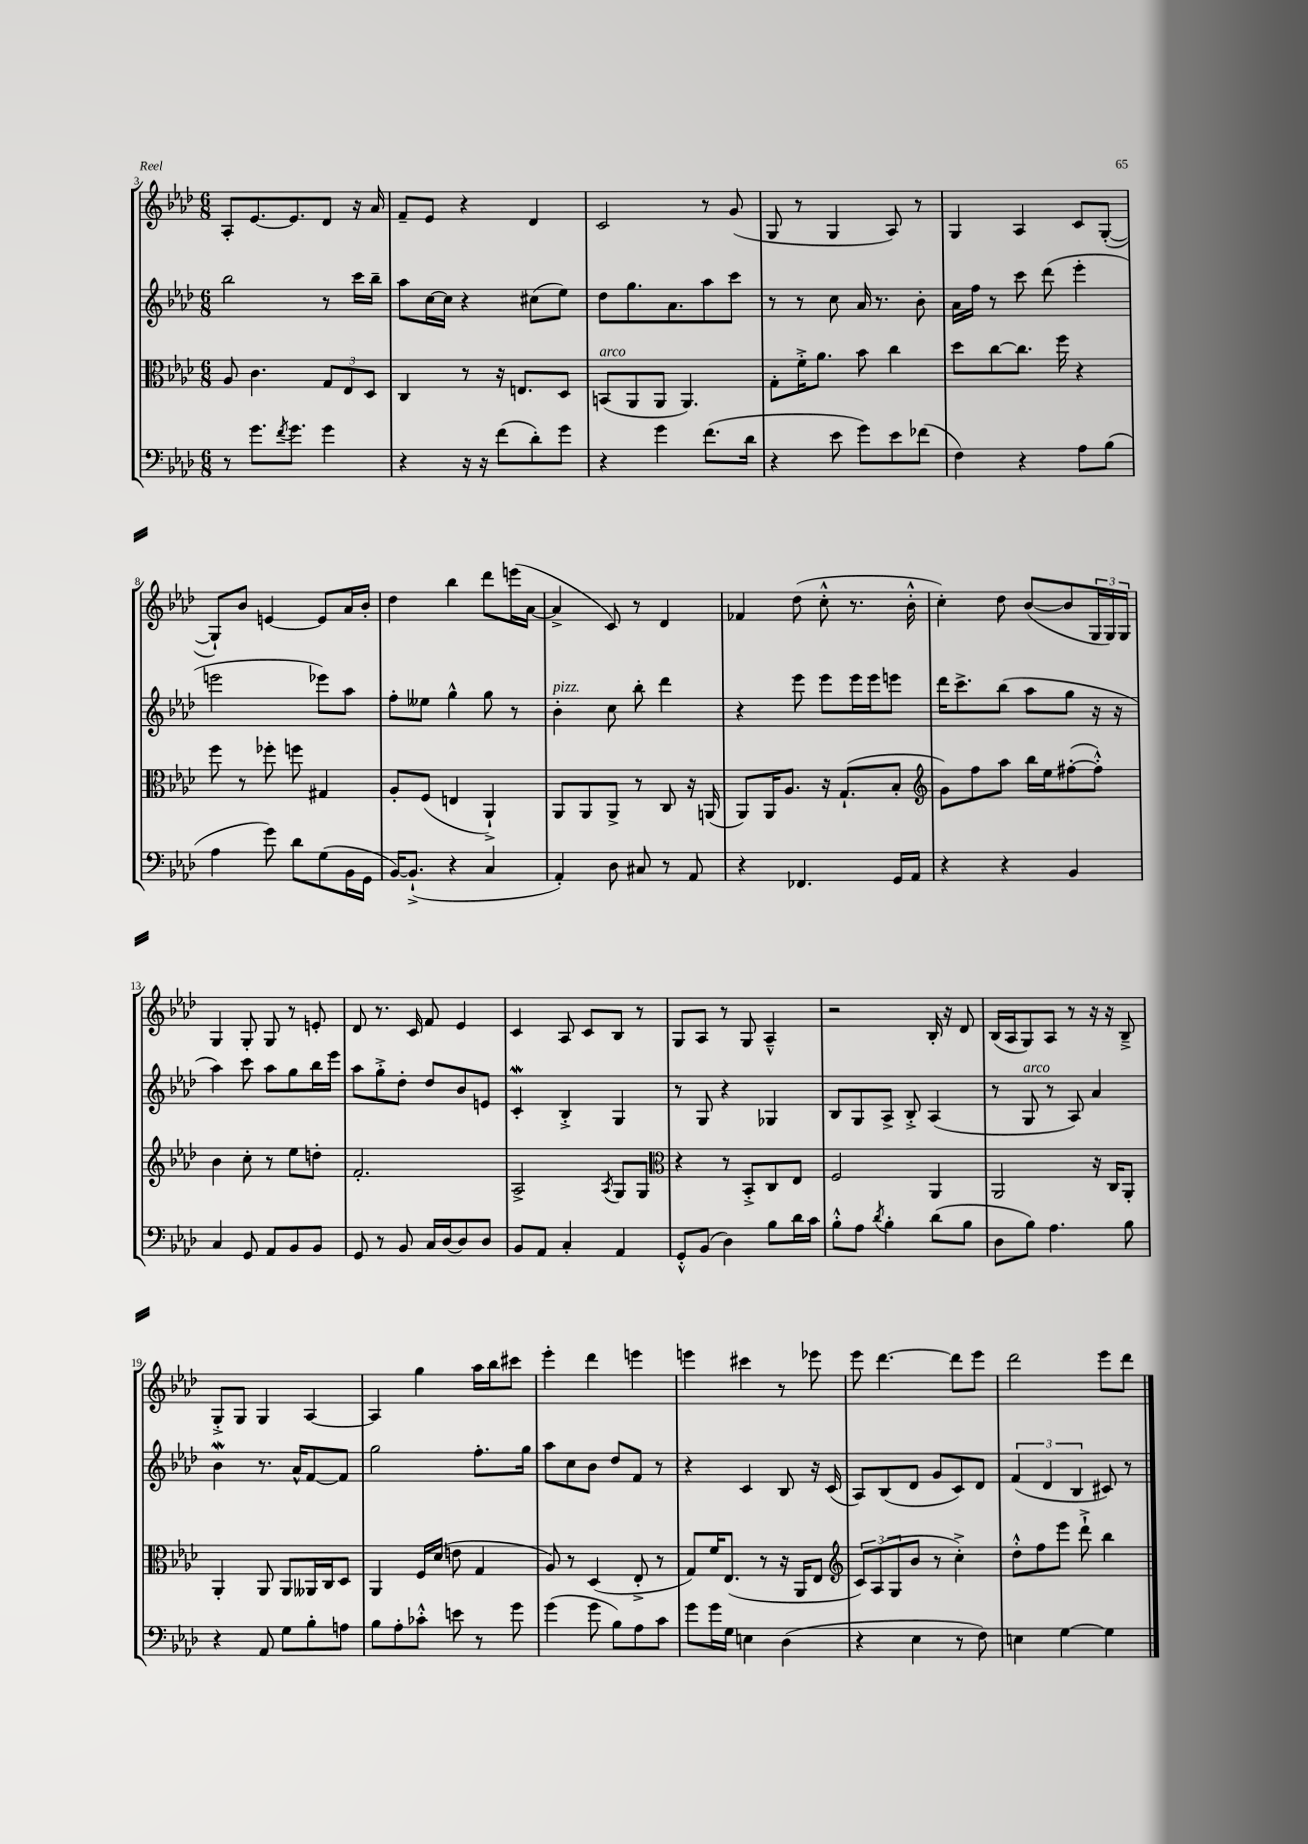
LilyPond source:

<<
\new StaffGroup <<
\new Staff = "s0" {
    \clef treble \key aes \major \numericTimeSignature \time 6/8
    aes8-. ees'8.~ ees'8. des'8 r16 aes'16 |
    f'8-- ees'8 r4 des'4 |
    c'2 r8 g'8( |
    g8 r8 g4 aes8) r8 |
    g4 aes4 c'8 g8~-.( |
    g8-!) bes'8 e'4~ e'8 aes'16 bes'16-. |
    des''4 bes''4 des'''8 e'''16( aes'16~ |
    aes'4-> c'8) r8 des'4 |
    fes'4 des''8( c''8-.-^ r8. bes'16-.-^ |
    c''4-.) des''8 bes'8~( bes'8 \tuplet 3/2 { g16 g16) g16 } |
    g4 g8-. g8 r8 e'8-. |
    des'8 r8. c'16 f'8 ees'4 |
    c'4 aes8 c'8 bes8 r8 |
    g8 aes8 r8 g8 aes4---^ |
    r2 bes16-. r16 des'8 |
    bes16( aes16 g8) aes8 r8 r16 r16 bes8---> |
    g8-.-> g8 g4 aes4~ |
    aes4 g''4 aes''16 bes''16 cis'''8 |
    ees'''4-. des'''4 e'''4 |
    e'''4 cis'''4 r8 ees'''8 |
    ees'''8 des'''4.~ des'''8 ees'''8 |
    des'''2 ees'''8 des'''8 \bar "|." |
}
\new Staff = "s1" {
    \clef treble \key aes \major \numericTimeSignature \time 6/8
    bes''2 r8 c'''16 bes''16-- |
    aes''8 c''16~ c''16 r4 cis''8( ees''8) |
    des''8 g''8. aes'8. aes''8 c'''8 |
    r8 r8 c''8 aes'16 r8. bes'8-. |
    aes'16 f''16 r8 c'''8 des'''8( ees'''4-. |
    e'''2 ees'''8) aes''8 |
    f''8-. eeses''8 g''4-^ g''8 r8 |
    bes'4-.^\markup { \italic "pizz." } c''8 bes''8-. des'''4 |
    r4 ees'''8 ees'''8 ees'''16 ees'''16 e'''8 |
    des'''16 c'''8.-> bes''8( aes''8 g''8 r16 r16 |
    aes''4) c'''8 aes''8 g''8 bes''16 ees'''16 |
    aes''8 g''8-.-> des''8-. des''8 bes'8 e'8 |
    c'4-.\mordent bes4-.-> g4 |
    r8 g8 r4 ges4 |
    bes8 g8 aes8-> bes8-.-> aes4( |
    r8 g8^\markup { \italic "arco" } r8 aes8) aes'4 |
    bes'4\mordent r8. aes'16-^ f'8~ f'8 |
    g''2 f''8.-. g''16 |
    aes''8 c''8 bes'8 des''8 f'8 r8 |
    r4 c'4 bes8 r16 c'16( |
    aes8) bes8( des'8 g'8 c'8) des'8 |
    \tuplet 3/2 { f'4( des'4 bes4 } cis'8) r8 \bar "|." |
}
\new Staff = "s2" {
    \clef alto \key aes \major \numericTimeSignature \time 6/8
    aes8 c'4. \tuplet 3/2 { g8 ees8 des8 } |
    c4 r8 r16 e8. des8 |
    b,8^\markup { \italic "arco" }( aes,8 aes,8 aes,4.) |
    g8-. f'16-.-> aes'8. bes'8 c''4 |
    des''8 c''8~ c''8. f''16 r4 |
    f''8 r8 fes''8-. f''8 gis4 |
    aes8-. f8( e4 aes,4-!->) |
    aes,8 aes,8 aes,8-> r8 c8 r16 a,16( |
    aes,8) aes,16 aes8. r16 g8.-!( bes8-. |
    \clef treble g'8) f''8 aes''8 bes''16 ees''16 fis''8~-.( fis''8-.-^) |
    bes'4 c''8-. r8 ees''8 d''8-. |
    f'2.-. |
    aes2-> \acciaccatura { aes8 } g8 g8 |
    \clef alto r4 r8 bes,8-.-> c8 ees8 |
    f2 aes,4 |
    aes,2 r16 c16 aes,8-. |
    aes,4-. aes,8 aes,8 aeses,16 c16 des8 |
    aes,4 f16 des'16( e'8 g4 |
    aes8) r8 des4( ees8-.-> r8 |
    g8) f'16 ees8.( r8 r16 aes,16 ees8 |
    \clef treble \tuplet 3/2 { c'8) aes8( g8 } bes'8 r8 c''4-.->) |
    des''8-.-^ f''8 ees'''8 des'''8-!-> bes''4 \bar "|." |
}
\new Staff = "s3" {
    \clef bass \key aes \major \numericTimeSignature \time 6/8
    r8 g'8. \acciaccatura { f'8 } g'8. g'4 |
    r4 r16 r16 f'8( des'8-.) g'8 |
    r4 g'4 f'8.( des'16 |
    r4 ees'8 g'8) ees'8 fes'8( |
    f4) r4 aes8 bes8( |
    aes4 g'8) des'8 g8( bes,16 g,16 |
    bes,16~) bes,8.-!->( r4 c4 |
    aes,4-.) des8 cis8 r8 aes,8 |
    r4 fes,4. g,16 aes,16 |
    r4 r4 bes,4 |
    c4 g,8 aes,8 bes,8 bes,8 |
    g,8 r8 bes,8 c16 des16~ des8 des8 |
    bes,8 aes,8 c4-. aes,4 |
    g,8-.-^ bes,8( des4) bes8 des'16 c'16 |
    bes8-.-^ aes8 \acciaccatura { des'8 } bes4-. des'8( bes8 |
    des8 bes8) aes4. bes8 |
    r4 aes,8 g8 bes8-. a8 |
    bes8 aes8-. ces'8-.-^ e'8 r8 g'8 |
    g'4( g'8 bes8) aes8 c'8 |
    g'8 g'16 g16 e4 des4( |
    r4 ees4 r8 f8) |
    e4 g4~ g4 \bar "|." |
}
>>
>>
\layout { \context { \Score currentBarNumber = #3 } }
